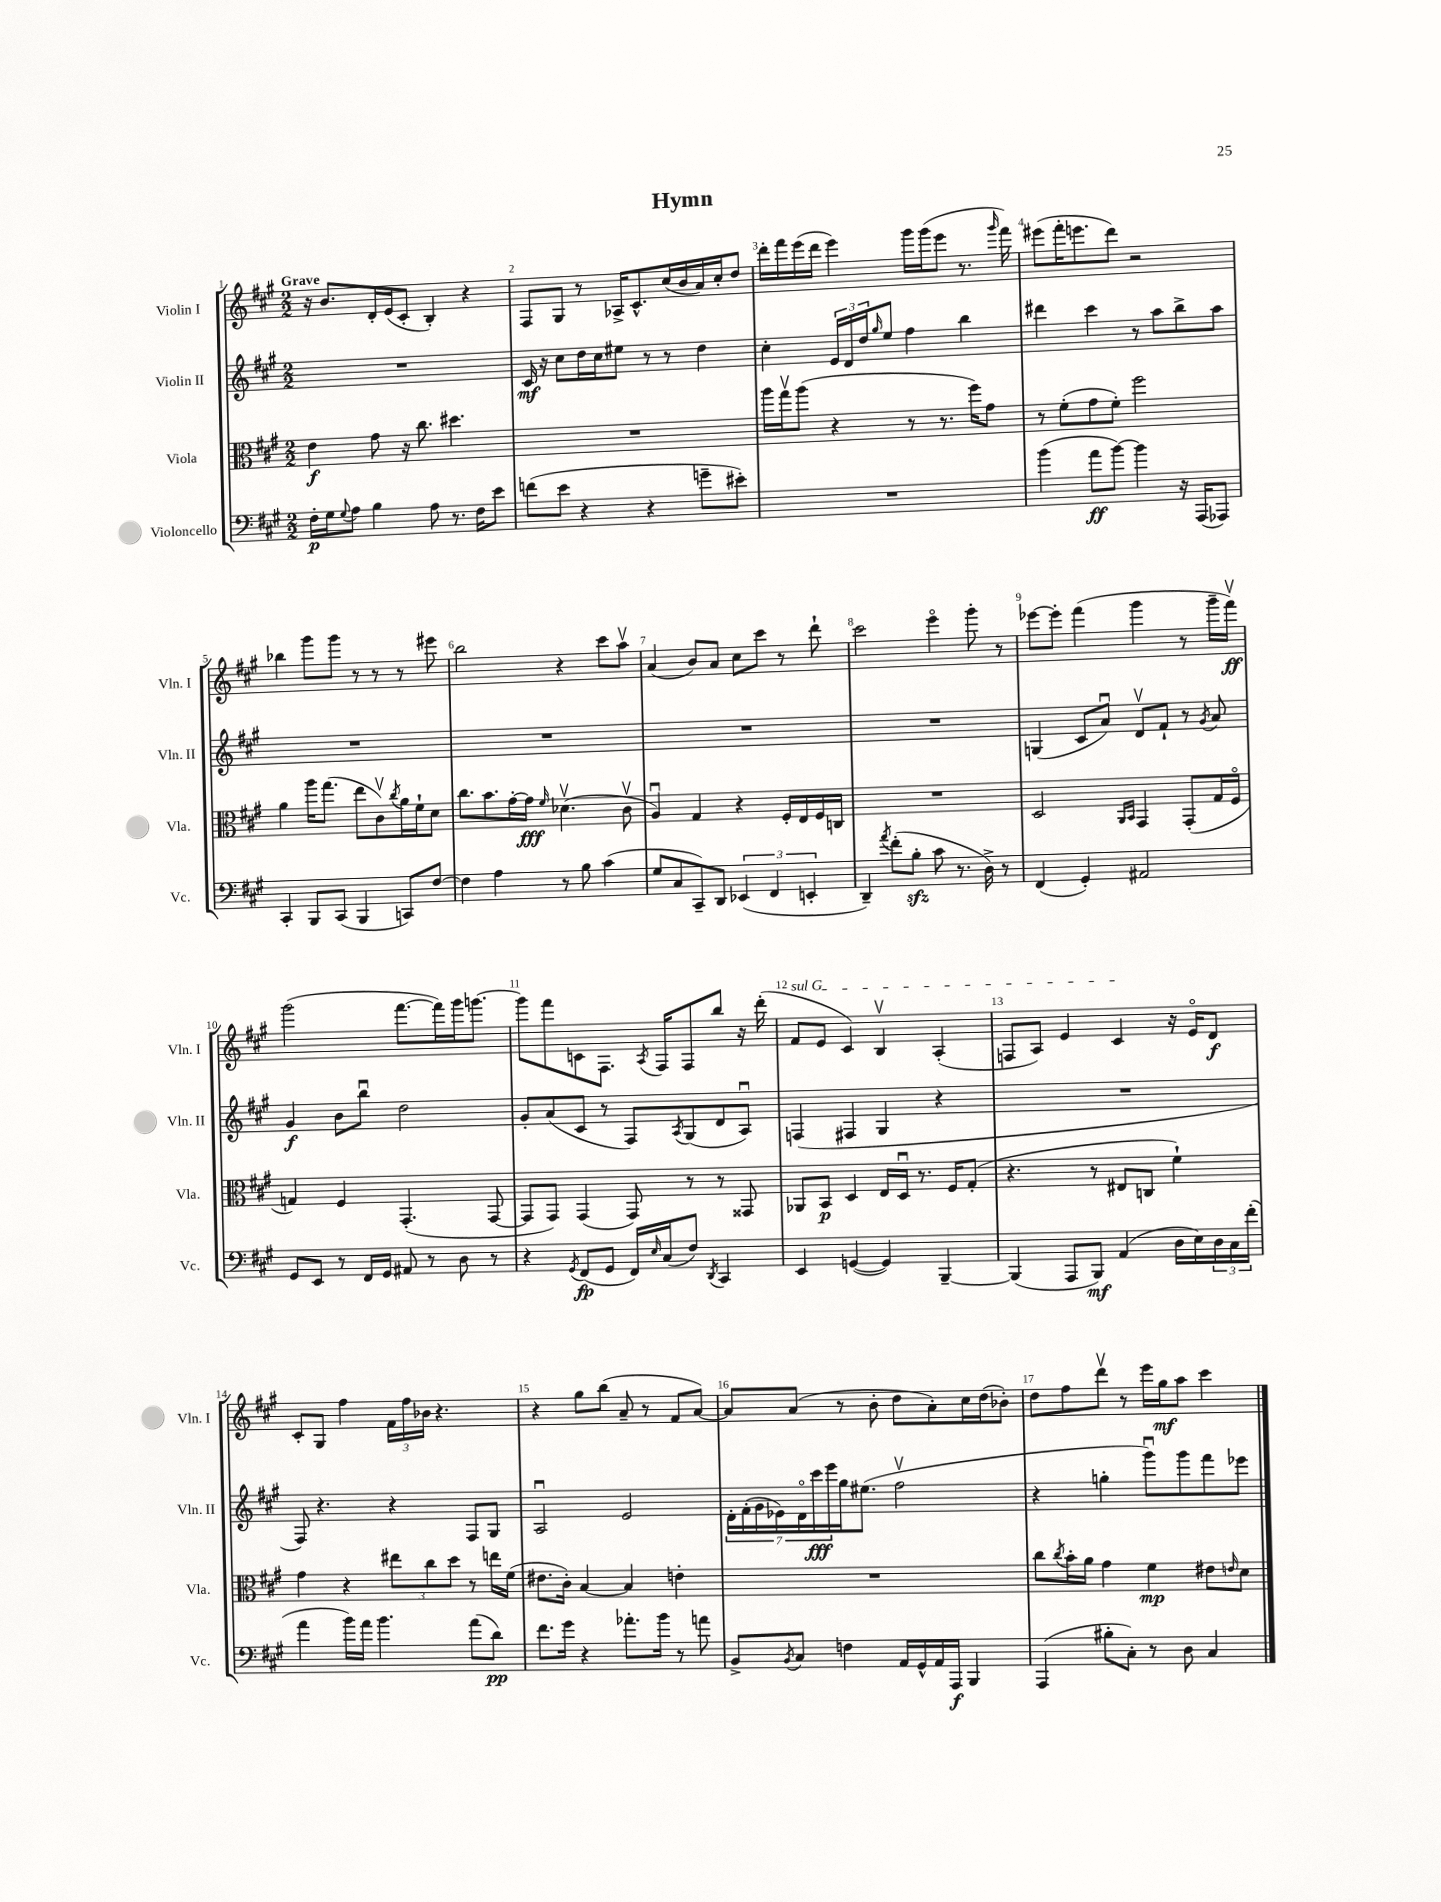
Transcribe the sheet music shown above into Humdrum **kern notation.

**kern	**dynam	**kern	**dynam	**kern	**dynam	**kern	**dynam
*part4	*part4	*part3	*part3	*part2	*part2	*part1	*part1
*staff4	*staff4	*staff3	*staff3	*staff2	*staff2	*staff1	*staff1
*I"Violoncello	*	*I"Viola	*	*I"Violin II	*	*I"Violin I	*
*I'Vc.	*	*I'Vla.	*	*I'Vln. II	*	*I'Vln. I	*
*clefF4	*	*clefC3	*	*clefG2	*	*clefG2	*
*k[f#c#g#]	*	*k[f#c#g#]	*	*k[f#c#g#]	*	*k[f#c#g#]	*
*M2/2	*	*M2/2	*	*M2/2	*	*M2/2	*
=1	=1	=1	=1	=1	=1	=1	=1
!	!	!	!	!	!	!LO:TX:a:B:t=Grave	!
16F#'\LL	p	4e\	f	1r	.	16r	.
16G#\J	.	.	.	.	.	8.b/L	.
8qqG#/	.	.	.	.	.	.	.
8A\J	.	.	.	.	.	.	.
4B\	.	8g#\	.	.	.	16d'/L	.
.	.	.	.	.	.	(16e/J	.
.	.	16r	.	.	.	8c#'/J	.
.	.	8.cc#\	.	.	.	.	.
8A\	.	.	.	.	.	4B'/)	.
8.r	.	4.dd#X\	.	.	.	.	.
.	.	.	.	.	.	4r	.
16F#\KL	.	.	.	.	.	.	.
8e\J	.	.	.	.	.	.	.
=2	=2	=2	=2	=2	=2	=2	=2
(8fn\L	.	1r	.	16c#/	mf	8F#/L	.
.	.	.	.	16r	.	.	.
8e\J	.	.	.	8cc#\L	.	8G#/J	.
4r	.	.	.	16dd\L	.	8r	.
.	.	.	.	16cc#\J	.	.	.
.	.	.	.	8ee#X\J	.	16A-X^/KL	.
.	.	.	.	.	.	8.c#^^/	.
4r	.	.	.	8r	.	.	.
.	.	.	.	8r	.	(16cc#/L	.
.	.	.	.	.	.	16b/	.
8gn~\L	.	.	.	4dd\	.	16a/)	.
.	.	.	.	.	.	16cc#'/J	.
8e#X'\J)	.	.	.	.	.	8dd/J	.
=3	=3	=3	=3	=3	=3	=3	=3
1r	.	16aa\LL	.	4cc#'\	.	16ddd'\LL	.
.	.	16gg#v\J	.	.	.	16fff#\	.
.	.	(8aa\J	.	.	.	(16eee\	.
.	.	.	.	.	.	16ddd\JJ	.
.	.	4r	.	24e/LL	.	4eee\)	.
.	.	.	.	24d/	.	.	.
.	.	.	.	24dd/J	.	.	.
.	.	.	.	16qqgg#/	.	.	.
.	.	.	.	8ee/J	.	.	.
.	.	8r	.	4ff#\	.	16ggg#\LL	.
.	.	.	.	.	.	(16ggg#\J	.
.	.	8.r	.	.	.	8eee\J	.
.	.	.	.	4bb\	.	8.r	.
.	.	16ff#\KL)	.	.	.	.	.
.	.	8g#\J	.	.	.	.	.
.	.	.	.	.	.	16qqggg#/	.
.	.	.	.	.	.	16fff#\)	.
=4	=4	=4	=4	=4	=4	=4	=4
(4b\	.	8r	.	4ddd#X\	.	(8eee#X\L	.
.	.	(8f#'\L	.	.	.	16fff#'\K	.
.	.	.	.	.	.	8.eeen\	.
8a\L	ff	8g#\	.	4ccc#\	.	.	.
[8b\J)	.	8f#'\J)	.	.	.	8ddd\J)	.
4b\]	.	2ff#\	.	8r	.	2r	.
.	.	.	.	8aa\L	.	.	.
16r	.	.	.	8bb^\	.	.	.
(16AAA/KL	.	.	.	.	.	.	.
8AAA-X/J)	.	.	.	8aa\J	.	.	.
!!LO:LB:g=z
=5	=5	=5	=5	=5	=5	=5	=5
4CC#'/	.	4a\	.	1r	.	4bb-X\	.
8BBB/L	.	16aa\KL	.	.	.	8ggg#\L	.
.	.	(8.gg#\J	.	.	.	.	.
(8CC#/J	.	.	.	.	.	8ggg#\J	.
4BBB/	.	8ee\L	.	.	.	8r	.
.	.	8c#v\)	.	.	.	8r	.
.	.	8qcc#/	.	.	.	.	.
8CCn/L)	.	16a\L	.	.	.	8r	.
.	.	16f#`\J	.	.	.	.	.
[8F#/J	.	8d\J	.	.	.	8eee#X\	.
=6	=6	=6	=6	=6	=6	=6	=6
4F#\]	.	8.cc#\L	.	1r	.	2bb\	.
.	.	8.b\	.	.	.	.	.
4A\	.	.	.	.	.	.	.
.	.	[16g#'\L	.	.	.	.	.
.	.	16g#\JJ]	fff	.	.	.	.
.	.	16qqf#/	.	.	.	.	.
8r	.	(4.d-Xv\	.	.	.	4r	.
8B\	.	.	.	.	.	.	.
(4c#\	.	.	.	.	.	8ccc#\L	.
.	.	8c#v\	.	.	.	8aav\J	.
=7	=7	=7	=7	=7	=7	=7	=7
8G#/L	.	4Au/)	.	1r	.	(4a/	.
8C#/	.	.	.	.	.	.	.
8CC#~/)	.	4G#/	.	.	.	8b/L)	.
8DD/J	.	.	.	.	.	8a/J	.
(6EE-X/	.	4r	.	.	.	8cc#\L	.
.	.	.	.	.	.	8ccc#\J	.
6FF#/	.	.	.	.	.	.	.
.	.	16F#'/LL	.	.	.	8r	.
.	.	16E/	.	.	.	.	.
6EEn'/	.	.	.	.	.	.	.
.	.	16F#/	.	.	.	8ddd`\	.
.	.	16Cn/JJ	.	.	.	.	.
=8	=8	=8	=8	=8	=8	=8	=8
4DD~/)	.	1r	.	1r	.	2ccc#\	.
8qa/	.	.	.	.	.	.	.
(8f#'\L	.	.	.	.	.	.	.
8Bzz'\J	.	.	.	.	.	.	.
8c#\	.	.	.	.	.	4eee\	.
8.r	.	.	.	.	.	.	.
.	.	.	.	.	.	8ggg#'\	.
16D^\)	.	.	.	.	.	.	.
8r	.	.	.	.	.	8r	.
=9	=9	=9	=9	=9	=9	=9	=9
(4FF#/	.	2D/	.	(4Gn/	.	[8eee-X\L	.
.	.	.	.	.	.	8eee-'\J]	.
4GG#'/)	.	.	.	8c#/L	.	(4fff#\	.
.	.	.	.	8au/J)	.	.	.
.	.	16qqAA/LL	.	.	.	.	.
.	.	16qqBB/JJ	.	.	.	.	.
2AA#X/	.	4GG#/	.	8dv/L	.	4ggg#\	.
.	.	.	.	8f#`/J	.	.	.
.	.	(8GG#'/L	.	8r	.	8r	.
.	.	.	.	8qg#/	.	.	.
.	.	16G#/L	.	8a/	.	16ggg#~\LL	.
.	.	16F#/JJ	.	.	.	16fff#v\JJ)	ff
!!LO:LB:g=z
=10	=10	=10	=10	=10	=10	=10	=10
8GG#/L	.	4Gn/)	.	4g#/	f	(2ggg#\	.
8EE/J	.	.	.	.	.	.	.
8r	.	4F#/	.	8b\L	.	.	.
16FF#/LL	.	.	.	8bbu\J	.	.	.
16GG#/JJ	.	.	.	.	.	.	.
8AA#X/	.	(4.GG#'/	.	2dd\	.	[8.fff#\L	.
8r	.	.	.	.	.	.	.
.	.	.	.	.	.	16fff#\L])	.
8D\	.	.	.	.	.	16ggg#\J	.
.	.	.	.	.	.	[8.gggn\J	.
8r	.	[8GG#/	.	.	.	.	.
=11	=11	=11	=11	=11	=11	=11	=11
4r	.	8GG#/L]	.	8g#'/L	.	8ggg\L]	.
.	.	8GG#/J)	.	(8a/	.	8fff#\	.
8qGG#/	.	.	.	.	.	.	.
(8FF#/L	fp	(4GG#/	.	8c#/J	.	8cn\	.
8GG#/J	.	.	.	8r	.	8.F#\J	.
16FF#/LL)	.	8GG#/)	.	8F#/L)	.	.	.
16qqE/	.	.	.	.	.	8qA/	.
(16C#/J	.	.	.	.	.	16F#/KL	.
.	.	.	.	8qA/	.	.	.
8F#/J)	.	8r	.	(8G#/	.	8F#/	.
8qDD/	.	.	.	.	.	.	.
4CC#/	.	8r	.	8d/	.	8bb/J	.
.	.	8GG##X/	.	8Au/J)	.	16r	.
.	.	.	.	.	.	(16ddd'\	.
=12	=12	=12	=12	=12	=12	=12	=12
!	!	!	!	!	!	!LO:TX:a:i:t=sul G	!
4EE/	.	8AA-X/L	.	(4Fn/	.	8f#/L	.
.	.	8BB/J	p	.	.	8e/J	.
([4GGn/	.	4D/	.	4F#X/	.	4c#/)	.
4GG/])	.	16E/LL	.	4G#/	.	4Bv/	.
.	.	16Du/JJ	.	.	.	.	.
.	.	8.r	.	.	.	.	.
[4BBB~/	.	.	.	4r	.	(4A'/	.
.	.	16F#/KL	.	.	.	.	.
.	.	(8G#'/J	.	.	.	.	.
=13	=13	=13	=13	=13	=13	=13	=13
(4BBB/]	.	4.r	.	1r	.	8Fn/L	.
.	.	.	.	.	.	8A/J)	.
8AAA/L	.	.	.	.	.	4e/	.
8BBB/J)	mf	8r	.	.	.	.	.
(4AA/	.	8E#X/L	.	.	.	4c#/	.
.	.	8Cn/J	.	.	.	.	.
16D\LL	.	4f#`\)	.	.	.	16r	.
16E\)	.	.	.	.	.	16e/KL	.
24D\	.	.	.	.	.	8d/J	f
24C#\	.	.	.	.	.	.	.
(24f#'\JJ	.	.	.	.	.	.	.
!!LO:LB:g=z
=14	=14	=14	=14	=14	=14	=14	=14
4a\	.	4g#\	.	8F#/)	.	8c#'/L	.
.	.	.	.	4.r	.	8G#/J	.
16b\LL)	.	4r	.	.	.	4ff#\	.
16a\JJ	.	.	.	.	.	.	.
4.b\	.	.	.	.	.	.	.
.	.	12ee#X\L	.	4r	.	24f#\LL	.
.	.	.	.	.	.	24ff#\	.
.	.	12cc#\	.	.	.	24b-X\JJ	.
.	.	.	.	.	.	4.r	.
.	.	12dd\J	.	.	.	.	.
(8a\L	.	8r	.	8F#/L	.	.	.
8d\J)	pp	16een\LL	.	8G#/J	.	.	.
.	.	(16f#\JJ	.	.	.	.	.
=15	=15	=15	=15	=15	=15	=15	=15
8.f#\L	.	8.e#X\L	.	2Au/	.	4r	.
16g#\Jk	.	16c#'\Jk)	.	.	.	.	.
4r	.	[4B/	.	.	.	8gg#\L	.
.	.	.	.	.	.	(8bb\J	.
8.a-X'\L	.	4B/]	.	2e/	.	8a~/	.
.	.	.	.	.	.	8r	.
16b\Jk	.	.	.	.	.	.	.
8r	.	4en'\	.	.	.	8f#/L	.
8an\	.	.	.	.	.	[8a/J)	.
=16	=16	=16	=16	=16	=16	=16	=16
8BB^/L	.	1r	.	28d'\LL	.	8a/L]	.
.	.	.	.	(28f#'\	.	.	.
.	.	.	.	28g#\	.	.	.
.	.	.	.	28e-X\)	.	.	.
8qBB/	.	.	.	.	.	.	.
8C#/J	.	.	.	.	.	(8a/J	.
.	.	.	.	28d\	.	.	.
.	.	.	.	28ccc#\	fff	.	.
.	.	.	.	28eee\	.	.	.
4Fn\	.	.	.	16gg#\J	.	8r	.
.	.	.	.	(8.ee#X\J	.	.	.
.	.	.	.	.	.	8b'\	.
16AA/LL	.	.	.	2ff#v\	.	8dd\L	.
16GG#^^/	.	.	.	.	.	.	.
16AA/	.	.	.	.	.	8a'\)	.
16AAA/JJ	f	.	.	.	.	.	.
4BBB/	.	.	.	.	.	16cc#\L	.
.	.	.	.	.	.	(16dd\J	.
.	.	.	.	.	.	8b-X'\J)	.
=17	=17	=17	=17	=17	=17	=17	=17
(4AAA/	.	8cc#\L	.	4r	.	8dd\L	.
.	.	8qcc#/	.	.	.	.	.
.	.	16b'\L	.	.	.	8ff#\	.
.	.	16a\JJ	.	.	.	.	.
8B#X'\L	.	4g#\	.	4ggn'\	.	8dddv\J	.
8C#'\J)	.	.	.	.	.	8r	.
8r	.	4f#\	mp	8ggg#u\L)	.	16eee\LL	.
.	.	.	.	.	.	16gg#\J	mf
8D\	.	.	.	8ggg#\	.	8aa\J	.
4C#/	.	8e#X\L	.	8fff#\	.	4ccc#\	.
.	.	16qqen/	.	.	.	.	.
.	.	8d\J	.	8eee-X\J	.	.	.
==	==	==	==	==	==	==	==
*-	*-	*-	*-	*-	*-	*-	*-
